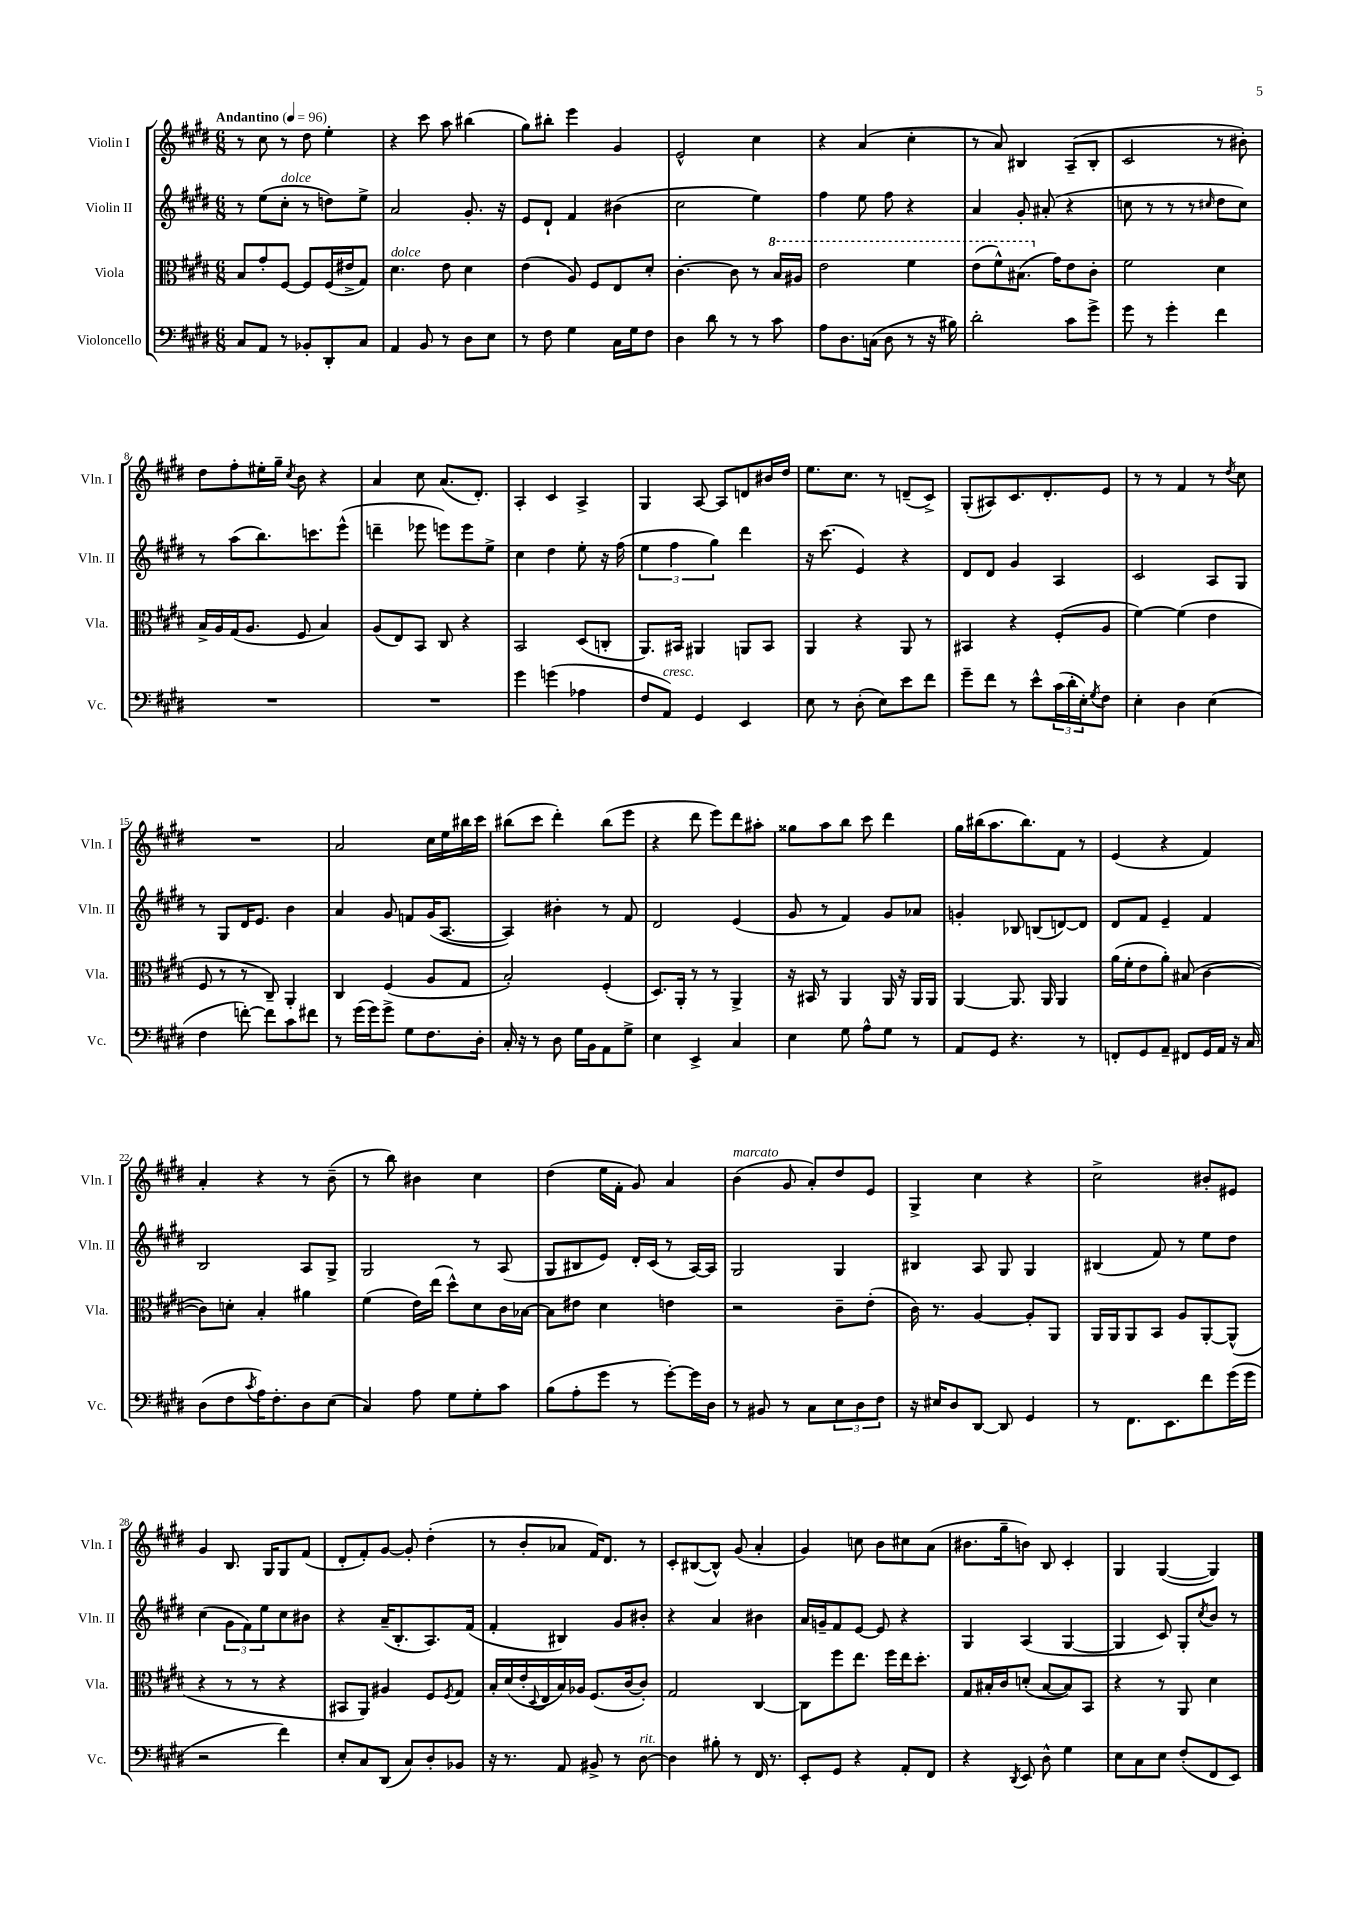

**kern	**kern	**kern	**kern
*staff4	*staff3	*staff2	*staff1
*clefF4	*clefC3	*clefG2	*clefG2
*k[f#c#g#d#]	*k[f#c#g#d#]	*k[f#c#g#d#]	*k[f#c#g#d#]
*M6/8	*M6/8	*M6/8	*M6/8
*MM96	*MM96	*MM96	*MM96
8C#	8B	8r	8r
8AA	8g#'	(8ee	8cc#
8r	[8F#	8cc#'	8r
8BB-'	8F#]	8r	8dd#
8DD#'	(16F#	8dd)	4ee'
.	16e#^	.	.
8C#	8G#)	8ee^	.
=	=	=	=
4AA	4.d#	2a	4r
8BB	.	.	8ccc#
8r	8e	.	8aa
8D#	4d#	8.g#'	(4bb#
8E	.	.	.
.	.	16r	.
=	=	=	=
8r	(4e	8e	8gg#)
8F#	.	8d#`	8bb#'
4G#	8A)	4f#	4eee
.	8F#	.	.
16C#	8E	(4b#	4g#
16G#	.	.	.
8F#	8d#'	.	.
=	=	=	=
4D#	[4.c#'	2cc#	2e^^
8d#	.	.	.
8r	8c#]	.	.
8r	8r	4ee)	4cc#
8c#	16b	.	.
.	16a#	.	.
=	=	=	=
8A	2ee	4ff#	4r
8.D#	.	.	.
.	.	8ee	(4a
(16C	.	.	.
8D#	.	8ff#	.
8r	4ff#	4r	4cc#'
16r	.	.	.
16B#)	.	.	.
=	=	=	=
2d#'	(8ee	4a	8r
.	8ff#^^)	.	8a)
.	(8.b#	8g#'	4B#
.	.	(8a#'	.
.	16g#)	.	.
8c#	8e	4r	(8A~
8g#^	8c#'	.	8B#'
=	=	=	=
8g#	2f#	8cc	2c#
8r	.	8r	.
4g#'	.	8r	.
.	.	8r	.
.	.	16qqcc#	.
4f#	4d#	8dd#	8r
.	.	8cc#)	8b#')
=	=	=	=
2.r	16B^	8r	8dd#
.	16A	.	.
.	(16G#	(8aa	8ff#'
.	8.A	.	.
.	.	8.bb)	16ee#'
.	.	.	16gg#~
.	.	.	8qcc#
.	8F#	.	8b
.	.	8.ccc	.
.	4B)	.	4r
.	.	(8eee^^	.
=	=	=	=
2.r	(8A	4ddd~	4a
.	8E)	.	.
.	8BB	8eee-	8cc#
.	8C#	8eee)	(8.a
.	4r	8eee	.
.	.	.	8.d#')
.	.	8ee^	.
=	=	=	=
4g#	2BB	4cc#	4A'
(4g	.	4dd#	4c#
4A-	(8D#	8ee'	4A^
.	8C'	16r	.
.	.	(16ff#	.
=	=	=	=
8F#	8.AA)	6ee	4G#
8AA)	.	.	.
.	.	6ff#	.
.	16BB#	.	.
4GG#	4AA#	.	[8A
.	.	6gg#)	.
.	.	.	8A]
4EE	8AA	4ddd#	8d
.	8BB#	.	16b#
.	.	.	16dd#
=	=	=	=
8E	4AA	16r	8.ee
.	.	(8.ccc#	.
8r	.	.	.
.	.	.	8.cc#
(8D#'	4r	4e)	.
8E)	.	.	8r
8e	8AA	4r	(8d~
8f#	8r	.	8c#^)
=	=	=	=
8g#~	4BB#	8d#	(8G#'
8f#	.	8d#	8A#)
8r	4r	4g#	8.c#
8e^^	.	.	.
.	.	.	8.d#'
(24c#	(8F#'	4A	.
24d#'	.	.	.
24E')	.	.	.
8qG#	.	.	.
8F#	8A	.	8e
=	=	=	=
4E'	[4f#)	2c#	8r
.	.	.	8r
4D#	(4f#]	.	4f#
(4E	4e	8A	8r
.	.	.	8qdd#
.	.	8G#	8cc#
=	=	=	=
4F#	8F#	8r	2.r
.	8r	8G#	.
[8f')	8r	16d#	.
.	.	8.e	.
8f]	8C#~)	.	.
8c#	4AA'	4b	.
8f#	.	.	.
=	=	=	=
8r	4C#	4a	2a
(16g#	.	.	.
16g#)	.	.	.
8g#^	(4F#	8g#	.
8G#	.	8f	.
8.F#	8A	(16g#	16cc#
.	.	[8.A	16ee
.	8G#	.	16bb#
16D#'	.	.	16ccc#
=	=	=	=
16C#'	2B')	4A])	(8bb#
16r	.	.	.
8r	.	.	8ccc#
8D#	.	4b#'	4ddd#')
16G#	.	.	.
16BB	.	.	.
8AA	(4F#'	8r	(8bb#
8G#^	.	8f#	8eee
=	=	=	=
4E	8.D#)	2d#	4r
.	16AA'	.	.
4EE^	8r	.	8ddd#
.	8r	.	8eee)
4C#	4AA^	(4e	8ddd#
.	.	.	8aa#'
=	=	=	=
4E	16r	8g#	8gg##
.	16BB#	.	.
.	8r	8r	8aa
8G#	4AA	4f#)	8bb
8A^^	.	.	8ccc#
8G#	16AA	8g#	4ddd#
.	16r	.	.
8r	16AA	8a-	.
.	16AA	.	.
=	=	=	=
8AA	[4AA	4g'	16gg#
.	.	.	(16bb#
8GG#	.	.	8.aa
4.r	8.AA]	8B-	.
.	.	.	8.bb#)
.	.	(8B	.
.	16AA	.	.
.	4AA	[8d)	8f#
8r	.	8d]	8r
=	=	=	=
8FF'	(16a	8d#	(4e
.	16f#'	.	.
8GG#	8e	8f#	.
8AA~	8a')	4e~	4r
8FF#	(8B#	.	.
16GG#	[4c#	4f#	4f#)
16AA	.	.	.
16r	.	.	.
16C#	.	.	.
=	=	=	=
(8D#	8c#])	2B	4a'
8F#	8d'	.	.
8qc#	.	.	.
16A)	4B'	.	4r
8.F#'	.	.	.
8D#	4a#	8A	8r
(8E	.	8G#^	(8b~
=	=	=	=
4C#)	(4f#	2G#	8r
.	.	.	8bb)
8A	16e)	.	4b#
.	(16ee	.	.
8G#	8dd#^^)	.	.
8G#'	8d#	8r	4cc#
8c#	16c#	(8A	.
.	[16B-	.	.
=	=	=	=
(8B	8B-]	8G#	(4dd#
8A'	8e#	8B#	.
8g#	4d#	8e)	16ee
.	.	.	16f#'
8r	.	16d#'	8g#)
.	.	(16c#	.
[8g#')	4e	8r	4a
16g#]	.	[16A)	.
16D#	.	16A]	.
=	=	=	=
8r	2r	2G#	(4b
8BB#	.	.	.
8r	.	.	8g#
8C#	.	.	8a')
12E	8c#~	4G#	8dd#
12D#	.	.	.
.	(8e'	.	8e
12F#	.	.	.
=	=	=	=
16r	16c#)	4B#	4G#^
16E#	8.r	.	.
8D#	.	.	.
[8DD#	[4A	8A	4cc#
8DD#]	.	8G#	.
4GG#	8A']	4G#	4r
.	8AA	.	.
=	=	=	=
8r	16AA	(4B#	2cc#^
.	16AA	.	.
8.FF#	8AA	.	.
.	8BB	8f#)	.
8.EE	.	.	.
.	8A	8r	.
8f#	[8AA'	8ee	8b#'
(16g#	(8AA^^]	8dd#	8e#
16g#	.	.	.
=	=	=	=
2r	4r	(4cc#	4g#
.	8r	12g#	8.B
.	.	12f#)	.
.	8r	.	.
.	.	12ee	.
.	.	.	16G#
4f#)	4r	8cc#	8G#
.	.	8b#	(8f#
=	=	=	=
8E'	8BB#	4r	8d#'
8C#	8AA)	.	8f#')
(8DD#	4A#	(16a~	[8g#
.	.	8.B'	.
8C#)	.	.	8g#']
8D#'	8F#	8.A)	(4dd#'
.	8qF#	.	.
8BB-	8G#	.	.
.	.	(16f#	.
=	=	=	=
16r	16B'	4f#'	8r
8.r	(16d#	.	.
.	16e'	.	8b'
.	8qqD#	.	.
.	16E	.	.
8AA	16B)	4B#)	8a-
.	16A-	.	.
8BB#^	(8.F#	.	16f#)
.	.	.	8.d#
8r	.	8g#	.
.	[16c#	.	.
[8D#	8c#'])	8b#'	8r
=	=	=	=
4D#]	2G#	4r	8c#'
.	.	.	([8B#
8B#'	.	4a	8B#^^])
8r	.	.	(8g#
16FF#	[4C#	4b#	4a'
8.r	.	.	.
=	=	=	=
8EE'	8C#]	16a	4g#)
.	.	16g~	.
8GG#	8ff#	8f#	.
4r	8.ee	[8e	8cc
.	.	8e]	8b
.	16ff#	.	.
8AA'	16ee	4r	8cc#
.	8.dd#'	.	.
8FF#	.	.	(8a
=	=	=	=
4r	8G#	4G#	8.b#
.	16B#'	.	.
.	16c#	.	16gg#~
8qDD#	.	.	.
8EE	(8d'	(4A	8b)
8D#^^	[8B#	.	8B
4G#	8B#])	[4G#	4c#'
.	8BB	.	.
=	=	=	=
8E	4r	4G#]	4G#
8C#	.	.	.
8E	8r	8c#)	([4G#
(8F#'	8AA	8G#'	.
.	.	8qcc#	.
8FF#	4d#	8b	4G#])
8EE)	.	8r	.
==	==	==	==
*-	*-	*-	*-
